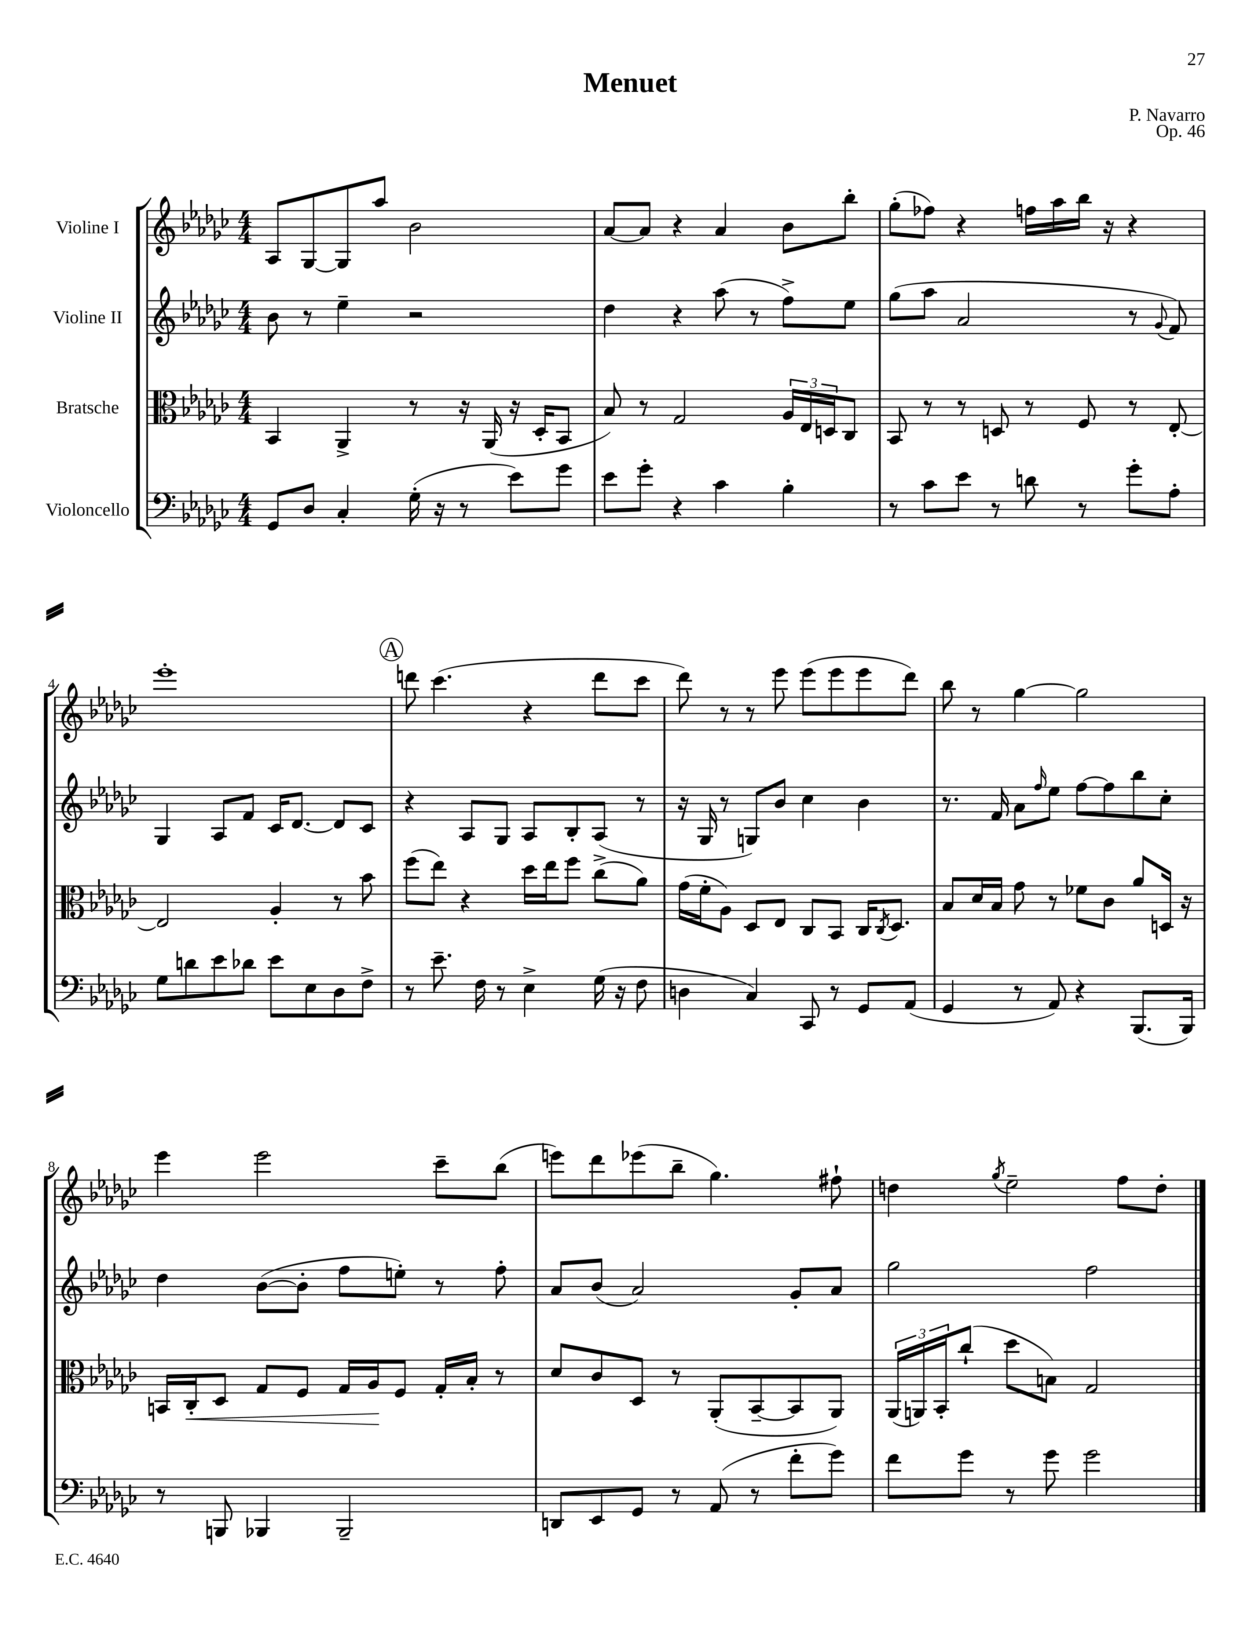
\header { title = "Menuet" composer = "P. Navarro" opus = "Op. 46" }
<<
\new StaffGroup <<
\new Staff = "s0" \with { instrumentName = "Violine I" } {
    \clef treble \key ges \major \numericTimeSignature \time 4/4
    aes8 ges8~ ges8 aes''8 bes'2 |
    aes'8~ aes'8 r4 aes'4 bes'8 bes''8-. |
    ges''8-.( fes''8) r4 f''16 aes''16 bes''16 r16 r4 |
    ees'''1-. |
    \mark \markup { \circle "A" } d'''8 ces'''4.( r4 d'''8 ces'''8 |
    des'''8) r8 r8 ees'''8 ees'''8( ees'''8 ees'''8 des'''8) |
    bes''8 r8 ges''4~ ges''2 |
    ees'''4 ees'''2 ces'''8-- bes''8( |
    e'''8) des'''8 ees'''8( bes''8-- ges''4.) fis''8-! |
    d''4 \acciaccatura { ges''8 } ees''2-- f''8 d''8-. \bar "|." |
}
\new Staff = "s1" \with { instrumentName = "Violine II" } {
    \clef treble \key ges \major \numericTimeSignature \time 4/4
    bes'8 r8 ees''4-- r2 |
    des''4 r4 aes''8( r8 f''8->) ees''8 |
    ges''8( aes''8 aes'2 r8 \appoggiatura { ges'8 } f'8) |
    ges4 aes8 f'8 ces'16 des'8.~ des'8 ces'8 |
    \mark \markup { \circle "A" } r4 aes8 ges8 aes8 bes8-. aes8( r8 |
    r16 ges16 r8 g8) bes'8 ces''4 bes'4 |
    r8. f'16 aes'8 \grace { f''16 } ees''8 f''8~ f''8 bes''8 ces''8-. |
    des''4 bes'8~( bes'8-. f''8 e''8-.) r8 f''8-. |
    aes'8 bes'8( aes'2) ges'8-. aes'8 |
    ges''2 f''2 \bar "|." |
}
\new Staff = "s2" \with { instrumentName = "Bratsche" } {
    \clef alto \key ges \major \numericTimeSignature \time 4/4
    bes,4 aes,4-> r8 r16 aes,16( r16 des16-. bes,8 |
    bes8) r8 ges2 \tuplet 3/2 { aes16 ees16 d16 } ces8 |
    bes,8 r8 r8 d8 r8 f8 r8 ees8~-. |
    ees2 aes4-. r8 bes'8 |
    \mark \markup { \circle "A" } f''8( ees''8) r4 des''16 ees''16 f''8 ces''8->( aes'8) |
    ges'16( f'16-. aes8) des8 ees8 ces8 bes,8 ces16 \acciaccatura { ces8 } des8. |
    bes8 des'16 bes16 ges'8 r8 fes'8 ces'8 aes'8 d16 r16 |
    b,16 ces16-.\< des8 ges8 f8 ges16 aes16\! f8 ges16-. bes16-. r8 |
    des'8 ces'8 des8 r8 aes,8-.( bes,8~-- bes,8 aes,8) |
    \tuplet 3/2 { aes,16( a,16) bes,16-. } ces''8-!( des''8 b8) ges2 \bar "|." |
}
\new Staff = "s3" \with { instrumentName = "Violoncello" } {
    \clef bass \key ges \major \numericTimeSignature \time 4/4
    ges,8 des8 ces4-. ges16-.( r16 r8 ees'8) ges'8 |
    ees'8 ges'8-. r4 ces'4 bes4-. |
    r8 ces'8 ees'8 r8 d'8 r8 ges'8-. aes8-. |
    ges8 d'8 ees'8 des'8 ees'8 ees8 des8 f8-> |
    \mark \markup { \circle "A" } r8 ees'8.-- f16 r8 ees4-> ges16( r16 f8 |
    d4 ces4) ces,8 r8 ges,8 aes,8( |
    ges,4 r8 aes,8) r4 bes,,8.( bes,,16) |
    r8 b,,8 bes,,4 bes,,2-- |
    d,8 ees,8 ges,8 r8 aes,8( r8 f'8-. ges'8) |
    f'8 ges'8 r8 ges'8 ges'2 \bar "|." |
}
>>
>>
